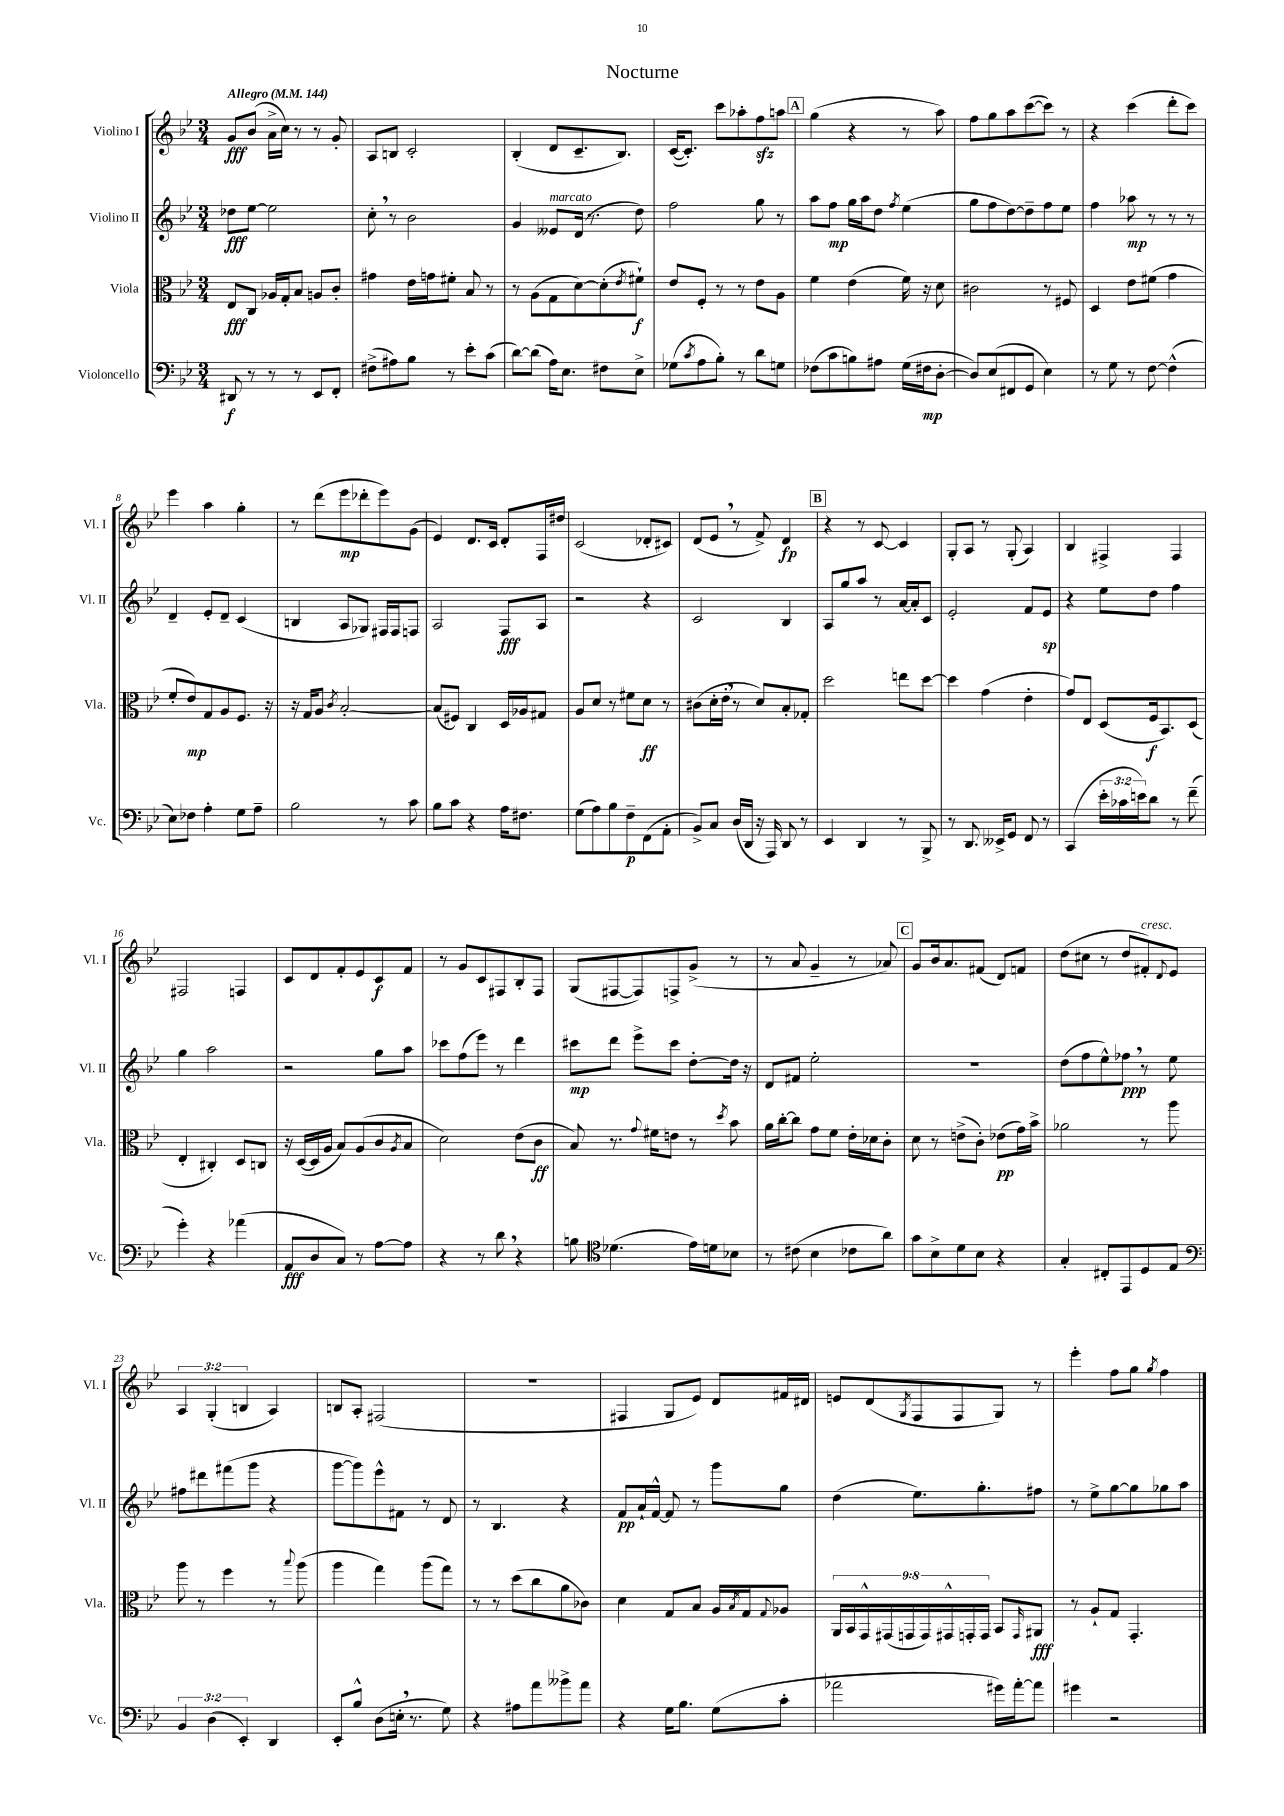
\header { title = "Nocturne" }
<<
\new StaffGroup <<
\new Staff = "s0" \with { instrumentName = "Violino I" shortInstrumentName = "Vl. I" } {
    \clef treble \key bes \major \numericTimeSignature \time 3/4 \override Staff.TupletNumber.text = #tuplet-number::calc-fraction-text \tempo "Allegro" 4 = 144
    g'8\fff bes'8( a'16-> c''16) r8 r8 g'8-. |
    a8 b8 c'2-. |
    bes4-.( d'8 c'8.-- bes8.) |
    c'16~( c'8.-.) c'''8 aes''8-. f''8\sfz a''8 |
    \mark \markup { \box "A" } g''4( r4 r8 a''8) |
    f''8 g''8 a''8 c'''8~( c'''8) r8 |
    r4 c'''4( d'''8-. c'''8) |
    ees'''4 a''4 g''4-. |
    r8 d'''8( ees'''8\mp des'''8-. ees'''8) g'8( |
    ees'4) d'8. c'16 d'8-. f16 dis''16 |
    c'2( des'8-. cis'8) |
    d'8( ees'8 \breathe r8 f'8->) d'4\fp |
    \mark \markup { \box "B" } r4 r8 c'8~ c'4 |
    g8-. a8 r8 g8-.( a4) |
    bes4 fis4-> fis4 |
    fis2 f4 |
    c'8 d'8 f'8-. ees'8 c'8\f f'8 |
    r8 g'8 c'8 fis8 bes8-. fis8 |
    g8( fis8~ fis8) f8-> g'8->( r8 |
    r8 a'8 g'4-- r8 aes'8) |
    \mark \markup { \box "C" } g'8 bes'16 a'8. fis'8( d'8) f'8 |
    d''8( cis''8 r8 d''8 fis'8-.^\markup { \italic "cresc." }) \appoggiatura { d'8 } ees'8 |
    \tuplet 3/2 { a4 g4-.( b4 } a4) |
    b8 a8-. fis2( |
    R2. |
    fis4 g8 ees'8) d'8 fis'16 dis'16 |
    e'8 d'8( \acciaccatura { g8 } f8 f8 g8) r8 |
    ees'''4-. f''8 g''8 \acciaccatura { g''8 } f''4 \bar "|." |
}
\new Staff = "s1" \with { instrumentName = "Violino II" shortInstrumentName = "Vl. II" } {
    \clef treble \key bes \major \numericTimeSignature \time 3/4
    des''8\fff ees''8~ ees''2 |
    c''8-. \breathe r8 bes'2 |
    g'4 eeses'8^\markup { \italic "marcato" } d'16( r8. d''8) |
    f''2 g''8 r8 |
    \mark \markup { \box "A" } a''8 f''8\mp g''16 a''16 d''8 \acciaccatura { f''8 } ees''4( |
    g''8 f''8 d''8~) d''8-- f''8 ees''8 |
    f''4 aes''8\mp r8 r8 r8 |
    d'4-- ees'8-. d'8-- c'4( |
    b4 a8 ges8) fis16 fis16 f8 |
    a2 f8\fff a8 |
    r2 r4 |
    c'2 bes4 |
    \mark \markup { \box "B" } a8 g''8 a''8 r8 a'16~ a'16-. c'8 |
    ees'2-. f'8 ees'8\sp |
    r4 ees''8 d''8 f''4 |
    g''4 a''2 |
    r2 g''8 a''8 |
    ces'''8 f''8( ees'''8) r8 d'''4 |
    cis'''8\mp d'''8 ees'''8-> cis'''8 d''8~-. d''16 r16 |
    d'8 fis'8 ees''2-. |
    \mark \markup { \box "C" } R2. |
    d''8( f''8 ees''8-^) fes''8\ppp \breathe r8 ees''8 |
    fis''8 dis'''8 fis'''8( g'''8 r4 |
    g'''8~ g'''8) ees'''8-^ fis'8 r8 d'8 |
    r8 bes4. r4 |
    f'8\pp a'16-! f'16~-^ f'8 r8 g'''8 g''8 |
    d''4( ees''8.) g''8.-. fis''8 |
    r8 ees''8-> g''8~ g''8 ges''8 a''8 \bar "|." |
}
\new Staff = "s2" \with { instrumentName = "Viola" shortInstrumentName = "Vla." } {
    \clef alto \key bes \major \numericTimeSignature \time 3/4 \override Staff.TupletNumber.text = #tuplet-number::calc-fraction-text
    ees8\fff c8 aes16 g16-. bes8 a8 c'8-. |
    gis'4 ees'16 g'16 fis'8-. bes8 r8 |
    r8 a8( g8 d'8~) d'8-.( \acciaccatura { ees'8 } fis'8-!\f) |
    ees'8 f8-. r8 r8 ees'8 a8 |
    \mark \markup { \box "A" } f'4 ees'4( f'16) r16 d'8 |
    cis'2 r8 fis8 |
    d4 ees'8 fis'8( g'4 |
    f'8-. ees'8\mp) g8 a8 f8. r16 |
    r16 g16 a8 \acciaccatura { c'8 } bes2~-. |
    bes8( fis8) c4 d16 aes16 gis8 |
    a8 d'8 r8 fis'8 d'8\ff r8 |
    cis'8( d'16-. ees'16-. \breathe r8 d'8) bes8-. ges8-. |
    \mark \markup { \box "B" } d''2 e''8 d''8~ |
    d''4 g'4( ees'4-. |
    g'8) ees8 d8( f16\f bes,8.) d8( |
    ees4-. cis4-.) d8 c8 |
    r16 d16~( d16 a16 bes8) a8( c'8 \acciaccatura { a8 } bes8 |
    d'2) ees'8( c'8\ff |
    bes8) r8. \appoggiatura { g'8 } fis'16 e'8 r8 \acciaccatura { d''8 } bes'8 |
    a'16 c''16~-. c''8 g'8 f'8 ees'16-. des'16 c'8-. |
    \mark \markup { \box "C" } d'8 r8 e'8->( c'8-.) ees'8\pp( g'16) bes'16-> |
    aes'2 r8 a''8 |
    a''8 r8 f''4 r8 \appoggiatura { bes''8 } a''8( |
    a''4 g''4) a''8( g''8) |
    r8 r8 d''8( c''8 a'8 ces'8) |
    d'4 g8 bes8 a16 \acciaccatura { bes8 } g16 \appoggiatura { g8 } aes8 |
    \tuplet 9/8 { a,16 bes,16 g,16-^ gis,16( g,16 g,16) gis,16-^ g,16-. g,16 } bes,8 \grace { g,16 } ais,8\fff |
    r8 a8-! g8 g,4.-. \bar "|." |
}
\new Staff = "s3" \with { instrumentName = "Violoncello" shortInstrumentName = "Vc." } {
    \clef bass \key bes \major \numericTimeSignature \time 3/4 \override Staff.TupletNumber.text = #tuplet-number::calc-fraction-text
    dis,8\f r8 r8 r8 ees,8 f,8-. |
    fis8->( ais8) bes8 r8 ees'8-. c'8( |
    d'8~) d'8( a16) ees8. fis8 ees8-> |
    ges8( \acciaccatura { c'8 } a8 bes8-.) r8 d'8 g8 |
    \mark \markup { \box "A" } fes8( c'8 b8) ais8 g16( fis16\mp d8~-. |
    d8) ees8( fis,8 g,8 ees4) |
    r8 g8 r8 f8~ f4-^( |
    ees8) fes8 a4-. g8 a8-- |
    bes2 r8 c'8 |
    bes8 c'8 r4 a16 fis8. |
    g8( a8) bes8 f8--\p f,8( a,8-. |
    bes,8->) c8 d16( d,16 r16 a,,16) d,8 r8 |
    \mark \markup { \box "B" } ees,4 d,4 r8 bes,,8-> |
    r8 d,8. eeses,16-> g,8 f,8 r8 |
    c,4( \tuplet 3/2 { ees'16-. ces'16 e'16) } d'8 r8 f'8--( |
    g'4-.) r4 aes'4( |
    a,8\fff d8 c8) r8 a8~ a8 |
    r4 r8 d'8 \breathe r4 |
    b8 \clef tenor des'4.( ees'16) d'16 bes8 |
    r8 cis'8( bes4 ces'8 a'8) |
    \mark \markup { \box "C" } g'8 bes8-> d'8 bes8 r4 |
    g4-. cis8-. ees,8 d8 ees8 |
    \clef bass \tuplet 3/2 { bes,4 d4( ees,4-.) } d,4 |
    ees,8-. bes8-^ d8( e16-. \breathe r8. g8) |
    r4 ais8 a'8 beses'8-> a'8 |
    r4 g16 bes8. g8( c'8-. |
    aes'2 gis'16) aes'16~-. aes'8 |
    gis'4 r2 \bar "|." |
}
>>
>>
